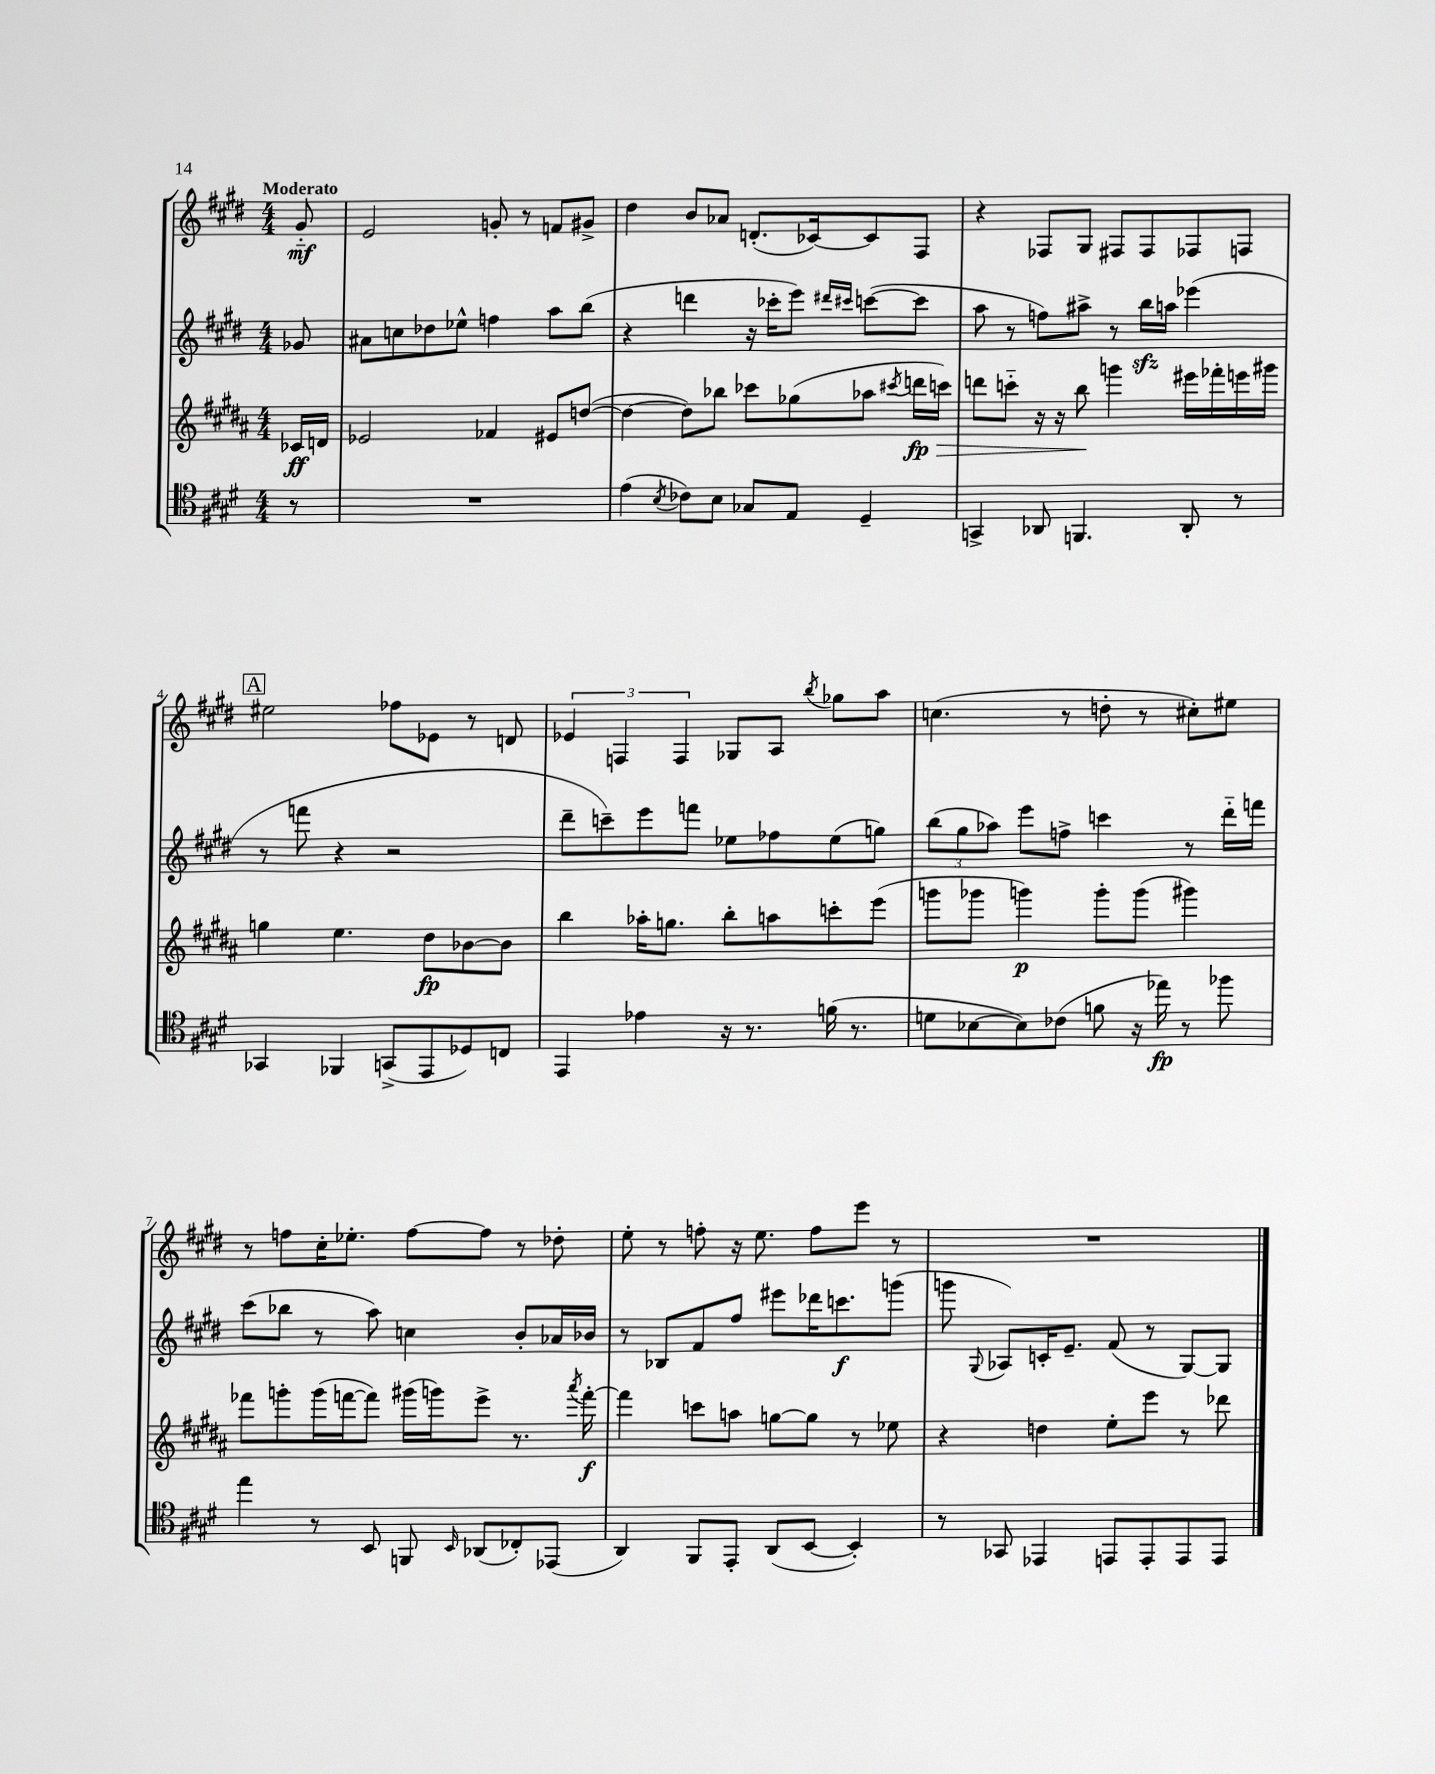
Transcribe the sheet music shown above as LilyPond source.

<<
\new StaffGroup <<
\new Staff = "s0" {
    \clef treble \key e \major \numericTimeSignature \time 4/4 \partial 8 \tempo "Moderato"
    \autoBeamOff gis'8-_\mf |
    e'2 g'8-. r8 f'8[ gis'8]-> |
    dis''4 b'8[ aes'8] d'8.[-.( ces'16~) ces'8 fis8] |
    r4 fes8[ gis8] fis8[ fis8 fes8 f8] |
    \mark \markup { \box "A" } eis''2 fes''8[ ees'8] r8 d'8 |
    \tuplet 3/2 { ees'4 f4 f4 } ges8[ a8] \acciaccatura { b''8 } ges''8[ a''8] |
    c''4.( r8 d''8-. r8 cis''8[-.) eis''8] |
    r8 f''8[ cis''16-. ees''8.]-. f''8[~ f''8] r8 des''8-. |
    e''8-. r8 f''8-. r16 e''8. f''8[ e'''8] r8 |
    R1 \bar "|." |
}
\new Staff = "s1" {
    \clef treble \key e \major \numericTimeSignature \time 4/4 \partial 8
    \autoBeamOff ges'8 |
    ais'8[ c''8 des''8 ees''8]-^ f''4 a''8[ b''8]( |
    r4 d'''4 r16 ces'''16[-. e'''8]) \grace { dis'''16[ cis'''16] } c'''8[~( c'''8] |
    a''8 r8 f''8[) ais''8]-> r8 b''16[\sfz a''16] ees'''4( |
    \mark \markup { \box "A" } r8 f'''8 r4 r2 |
    dis'''8[-- c'''8--) e'''8 f'''8] ees''8[ fes''8 ees''8( g''8]) |
    \tuplet 3/2 { b''8[( gis''8 aes''8]) } e'''8[ f''8]-> c'''4 r8 dis'''16[-_ f'''16] |
    cis'''8[( bes''8] r8 a''8) c''4 b'8[-. aes'16 bes'16] |
    r8 bes8[ fis'8 fis''8] eis'''8[ des'''16 c'''8.\f g'''8]( |
    g'''8 \appoggiatura { gis8 } aes8[) c'16-. e'8.]-- fis'8( r8 gis8[~) gis8] \bar "|." |
}
\new Staff = "s2" {
    \clef treble \key b \major \numericTimeSignature \time 4/4 \partial 8
    \autoBeamOff ces'16[\ff d'16] |
    ees'2 fes'4 eis'8[ d''8]~( |
    d''4~ d''8[) bes''8] ces'''8[ ges''8( aes''8] \acciaccatura { cis'''8 } d'''16[\fp\> c'''16]) |
    d'''8[ c'''8]-_ r16 r16 b''8\! g'''4 eis'''16[ fes'''16-. e'''16 gis'''16] |
    \mark \markup { \box "A" } g''4 e''4. dis''8[\fp bes'8~ bes'8] |
    b''4 aes''16[-. g''8.] b''8[-. a''8 c'''8-. e'''8]( |
    g'''8[ ges'''8] g'''4\p) g'''8[-. g'''8]( gis'''4) |
    fes'''8[ g'''8-. g'''16( f'''16~ f'''8]) gis'''16[( g'''16) e'''8]-> r8. \acciaccatura { ais'''8 } f'''16~-.\f |
    f'''4 c'''8[ a''8] g''8[~ g''8] r8 ees''8 |
    r4 d''4 e''8[-. e'''8] r8 des'''8 \bar "|." |
}
\new Staff = "s3" {
    \clef tenor \key e \major \numericTimeSignature \time 4/4 \partial 8
    \autoBeamOff r8 |
    R1 |
    e'4( \acciaccatura { b8 } ces'8[) b8] ges8[ e8] dis4-- |
    g,4-> aes,8 f,4. aes,8-. r8 |
    \mark \markup { \box "A" } ges,4 fes,4 g,8[->( e,8 des8) c8] |
    e,4 ees'4 r16 r8. f'16( r8. |
    d'8[ bes8~ bes8) ces'8]( f'8 r16 ees''16\fp) r8 fes''8 |
    e''4 r8 b,8 f,8 \grace { b,16 } aes,8[( ces8-.) ees,8]( |
    a,4) fis,8[ e,8]-. a,8[( b,8]~ b,4-.) |
    r8 ges,8 ees,4 e,8[ e,8-. e,8 e,8] \bar "|." |
}
>>
>>
